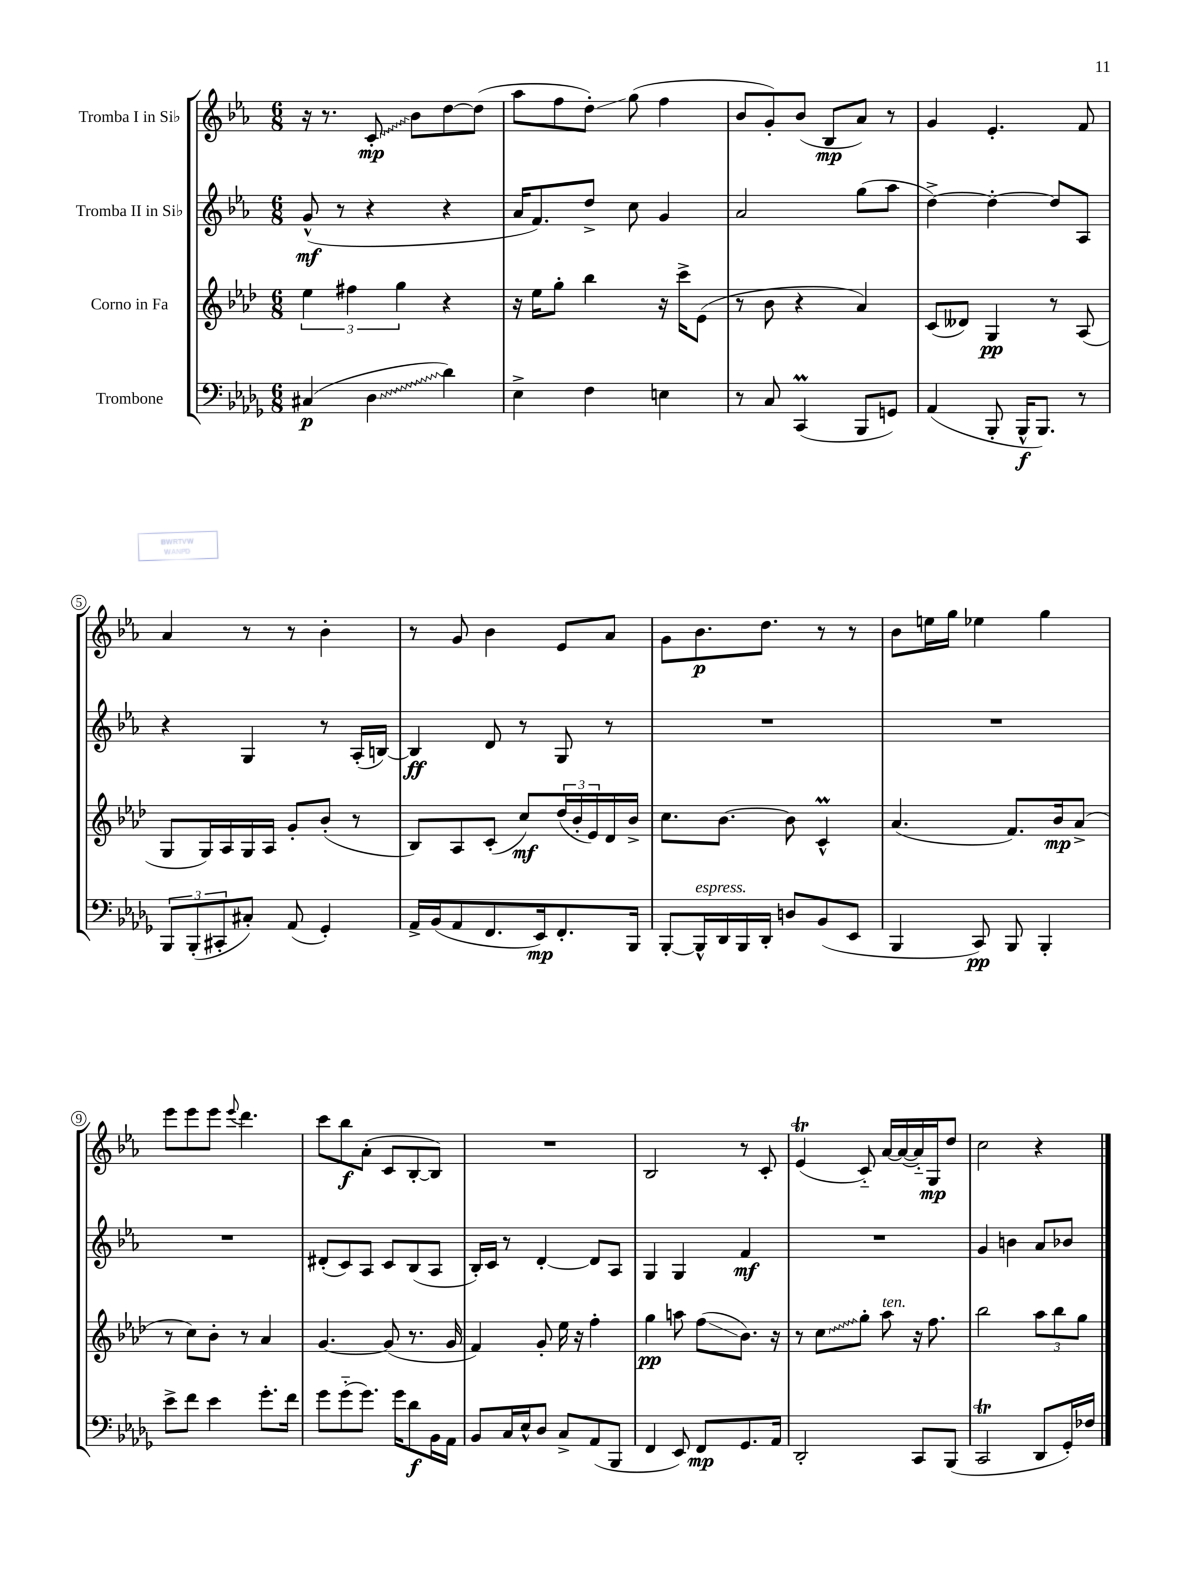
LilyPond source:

<<
\new StaffGroup <<
\new Staff = "s0" \with { instrumentName = "Tromba I in Sib" } {
    \clef treble \key ees \major \numericTimeSignature \time 6/8
    r16 r8. \once \override Glissando.style = #'zigzag c'8-.\glissando\mp bes'8 d''8~ d''8( |
    aes''8 f''8 d''8-.\glissando) g''8( f''4 |
    bes'8 g'8-.) bes'8( bes8\mp aes'8) r8 |
    g'4 ees'4.-. f'8 |
    aes'4 r8 r8 bes'4-. |
    r8 g'8 bes'4 ees'8 aes'8 |
    g'8 bes'8.\p d''8. r8 r8 |
    bes'8 e''16 g''16 ees''4 g''4 |
    ees'''8 ees'''8 ees'''8 \appoggiatura { ees'''8 } d'''4. |
    c'''8 bes''8\f aes'8-.( c'8 bes8~-. bes8) |
    R2. |
    bes2 r8 c'8-. |
    ees'4\trill( c'8-_) aes'16~ aes'16~( aes'16-_) g16\mp d''8 |
    c''2 r4 \bar "|." |
}
\new Staff = "s1" \with { instrumentName = "Tromba II in Sib" } {
    \clef treble \key ees \major \numericTimeSignature \time 6/8
    g'8-^\mf( r8 r4 r4 |
    aes'16 f'8.) d''8-> c''8 g'4 |
    aes'2 g''8( aes''8 |
    d''4~->) d''4~-. d''8 aes8 |
    r4 g4 r8 aes16-.( b16~) |
    b4\ff d'8 r8 g8 r8 |
    R2. |
    R2. |
    R2. |
    dis'8-.( c'8) aes8 c'8 bes8( aes8 |
    bes16-.) c'16 r8 d'4~-. d'8 aes8 |
    g4 g4 f'4\mf |
    R2. |
    g'4 b'4 aes'8 bes'8 \bar "|." |
}
\new Staff = "s2" \with { instrumentName = "Corno in Fa" } {
    \clef treble \key aes \major \numericTimeSignature \time 6/8
    \tuplet 3/2 { ees''4 fis''4 g''4 } r4 |
    r16 ees''16 g''8-. bes''4 r16 c'''16-> ees'8( |
    r8 bes'8 r4 aes'4) |
    c'8( deses'8) g4\pp r8 aes8( |
    g8 g16) aes16 g16 aes16 g'8-. bes'8-.( r8 |
    bes8) aes8 c'8-.( c''8\mf) \tuplet 3/2 { des''16( bes'16-. ees'16) } des'16 bes'16-> |
    c''8. bes'8.~ bes'8 c'4-^\prall |
    aes'4.( f'8.) bes'16\mp aes'8->( |
    r8 c''8) bes'8-. r8 aes'4 |
    g'4.~ g'8( r8. g'16 |
    f'4) g'8-. ees''16 r16 f''4-. |
    g''4\pp a''8 f''8\glissando( bes'8.) r16 |
    r8 \once \override Glissando.style = #'zigzag c''8\glissando g''8-. aes''8^\markup { \italic "ten." } r16 f''8. |
    bes''2 \tuplet 3/2 { aes''8 bes''8 g''8 } \bar "|." |
}
\new Staff = "s3" \with { instrumentName = "Trombone" } {
    \clef bass \key des \major \numericTimeSignature \time 6/8
    cis4\p( \once \override Glissando.style = #'zigzag des4\glissando des'4) |
    ees4-> f4 e4 |
    r8 c8 c,4\prall( bes,,8 g,8) |
    aes,4( bes,,8-. bes,,16-^\f bes,,8.) r8 |
    \tuplet 3/2 { bes,,8 bes,,8-.( cis,8-. } cis8-.) aes,8( ges,4-.) |
    aes,16-> bes,16( aes,8 f,8. ees,16\mp) f,8.-. bes,,16 |
    bes,,8~-. bes,,16-^^\markup { \italic "espress." } des,16 bes,,16 des,16-. d8 bes,8( ees,8 |
    bes,,4 c,8\pp) bes,,8 bes,,4-. |
    ees'8-> f'8 ees'4 ges'8.-. f'16 |
    ges'8 ges'8-_( ges'8.) ges'16 des'8\f bes,16 aes,16 |
    bes,8 c16 ees16-^ des8 c8-> aes,8( bes,,8 |
    f,4 ees,8) f,8\mp ges,8. aes,16 |
    des,2-. c,8 bes,,8( |
    c,2\trill des,8 ges,16-.) fes16 \bar "|." |
}
>>
>>
\layout { \context { \Score \override BarNumber.stencil = #(make-stencil-circler 0.1 0.3 ly:text-interface::print) } }
